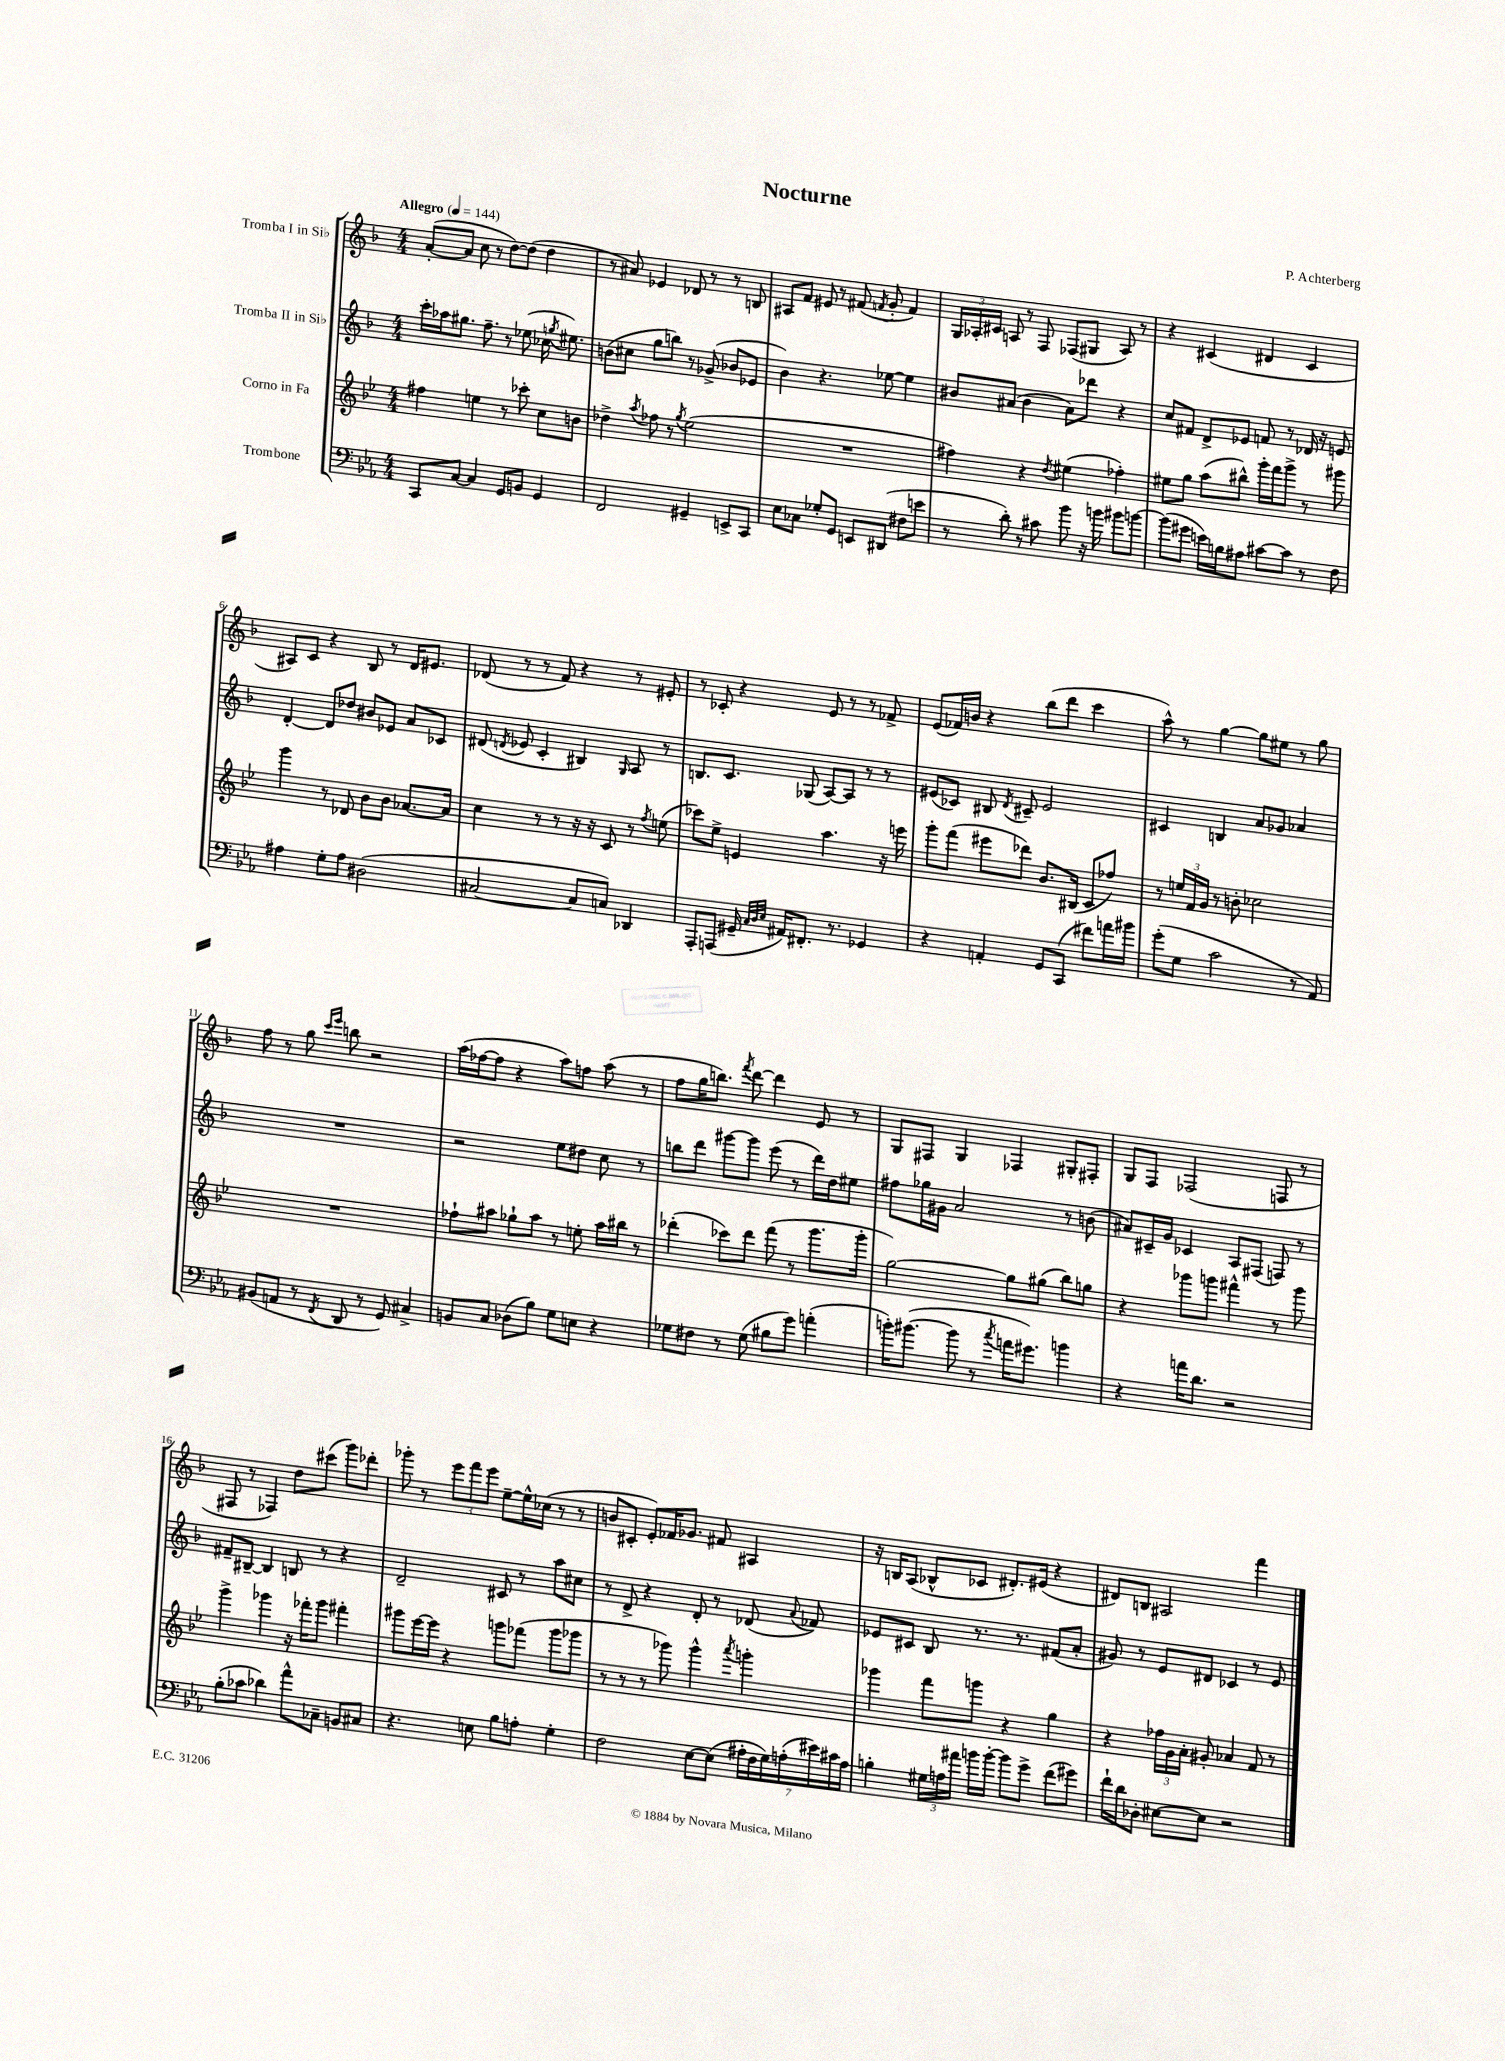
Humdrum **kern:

**kern	**kern	**kern	**kern
*staff4	*staff3	*staff2	*staff1
*clefF4	*clefG2	*clefG2	*clefG2
*k[b-e-a-]	*k[b-e-]	*k[b-]	*k[b-]
*M4/4	*M4/4	*M4/4	*M4/4
*MM144	*MM144	*MM144	*MM144
8CC/L	4ff#\	16ccc'\LL	([8a'/L
.	.	16aa-\J	.
[8C/J	.	8.gg#\J	8a/]J
4C/]	4ee\	.	8cc\
.	.	8.ff~\	.
.	.	.	8r
8GG/L	8r	8r	[8dd\L)
8BB/J	8ccc-'\	(8ee-\	(8dd\]J
4GG/	8cc\L	16cc-\	4dd\
.	.	8qgg/	.
.	.	8.ee#\)	.
.	8b\J	.	.
=	=	=	=
2FF/	4dd-^\	(8b\L	8r
.	.	8cc#\J	8a#/)
.	8qaa/	.	.
.	8ff-\	8gg\L	4e-/
.	8r	8bb\J)	.
.	8qgg/	.	.
4GG#~/	(2ee-\	8r	8d-/
.	.	(8g-^/	8r
8EE^/L	.	8b-/L	8r
8CC/J	.	8e-/J	8B/
=	=	=	=
8E-\L	1r	4b-\)	8A#/L
8C-\J	.	.	8f/J
8G-'/L	.	4.r	8e#/
8GG/J	.	.	8r
8EE/L	.	.	(8f#/
.	.	.	8qf/
(8DD#/J	.	[8ee-\	8g'/
8F#\L	.	4ee-\]	4f/)
8e\J	.	.	.
=	=	=	=
8r	4ff#\)	8b#/L	24G/LL
.	.	.	24A-'/
.	.	.	24c#/JJ
8d'\)	.	(8a#/J	8A/
8r	4r	4b#\	8r
8c#\	.	.	8F/
.	8qdd/	.	.
8b-\	(4ee#\	8a#\L)	(8F-/L
16r	.	8ddd-\J	8G#/J
16b\	.	.	.
8b#\L	4ff-'\)	4r	8A/)
[8b\J	.	.	8r
=	=	=	=
(8b\]L	8ee#\L	8cc/L	4r
8g#\J	8gg\J	8f#/J	.
16e\LL)	(8aa\L	8d^/L	(4c#/
16B\J	.	.	.
8A#\J	8bb#^^\J)	8e-/J	.
[8c#\L	16ggg'\LL	8f/	4d#/
.	16fff\J	.	.
8c#\]J	8ggg^\J	8r	.
8r	8r	16d-/	4c#/
.	.	16r	.
8F\	8ggg#\	8e/	.
=	=	=	=
4A#\	4ggg\	[4d'/	8A#/L)
.	.	.	8c/J
8G'\L	8r	8d/]L	4r
8A#\J	8d-/	8dd-/J	.
(2D#\	8b-\L	8b#/L	8B-/
.	8b-\J	8e-/J	8r
.	[8.a-/L	8a/L	16d/LK
.	.	.	8.e#/J
.	.	8c-/J	.
.	16a-/]Jk	.	.
=	=	=	=
[2C#/	4cc\	(8d#/	(8d-/
.	.	8qd/	.
.	.	8e-/	8r
.	8r	4c'/	8r
.	8r	.	8f/)
8C#/]L	16r	4B#/)	4r
.	16r	.	.
8C/J)	8c/	.	.
.	.	16qqG/	.
4DD-/	8r	8A/	8r
.	8qff/	.	.
.	(8ee\	8r	8e#'/
=	=	=	=
8AAA-'/L	8ccc-\L)	8.B/L	8r
(8AAA/J	8ee-^\J	.	8c-'/
.	.	8.c/J	.
16GG#~/	4e/	.	4r
32qqC/LLL	.	.	.
32qqD/	.	.	.
32qqE-/JJJ	.	.	.
16AA#/LK)	.	.	.
8.FF#'/J	.	(8G-/	.
.	4.aa\	[8A/L)	8e/
8.r	.	.	.
.	.	8A/]J	8r
4GG-/	.	8r	8r
.	16r	8r	8f-^/
.	16eee\	.	.
=	=	=	=
4r	8ggg'\L	(8e#/L	(8e/L
.	(8fff\J	8c-/J)	16f-/L)
.	.	.	16b/JJ
4AA'/	8eee#\L	8B#/	4r
.	.	8qd/	.
.	8ddd-\J)	8c#~/	.
8GG/L	8.b-/L	2e#/	(8bb-\L
(8CC/J	.	.	8ddd\J
.	(16B#/Jk	.	.
8f#\L)	8c/L	.	4ccc\
16a\L	8ff-/J)	.	.
16b#\JJ	.	.	.
=	=	=	=
(8g'\L	8r	4c#/	8aa^^\)
8G\J	24ee/LL	.	8r
.	24f/	.	.
.	24g/JJ	.	.
2c\	8r	4B/	[4gg\
.	8b'\	.	.
.	2cc-\	8a/L	8gg\]L
.	.	8g-/J	8ee#\J
8r	.	4a-/	8r
8AA-/)	.	.	8gg\
=	=	=	=
(8BB#/L	1r	1r	8ff\
8AA/J	.	.	8r
8r	.	.	8gg\
.	.	.	16qqccc/LL
8qFF/	.	.	16qqeee/JJ
8DD/	.	.	8bb\
8r	.	.	2r
8GG/)	.	.	.
4C#^/	.	.	.
=	=	=	=
8BB/L	8ff-`\L	2r	(16aa\LL
.	.	.	[16ff-\J
8C/J	8aa#\J	.	8ff-\]J
(8D-\L	8gg-`\L	.	4r
8B-\J)	8aa#\J	.	.
8G\L	8r	8ee\L	8aa\L)
8E\J	8ee'\	8dd#\J	8ff\J
4r	16aa#\LL	8cc\	(8aa\
.	16bb#\JJ	.	.
.	8r	8r	8r
=	=	=	=
8G-\L	(4ddd-'\	8bb\L	8ff\L
8F#\J	.	8ddd\J	16gg\K
.	.	.	8.bb\J)
8r	8ccc-\L)	[8ggg#\L	.
.	.	.	8qfff/
(8G-\	8ddd-\J	8ggg#\]J	[8ddd\
8B#\L	(8fff\	(8eee\	4ddd\]
8g\J)	8r	8r	.
(4a'\	8.ggg\L	16ddd\LL)	8e/
.	.	16dd\J	.
.	.	8ee#\J	8r
.	16ggg'\Jk	.	.
=	=	=	=
16b'\LK)	[2gg\)	8ff#\L	8G/L
([8.b#\J	.	.	.
.	.	16gg-\L	8F#/J
.	.	16g#\JJ	.
8b#\]	.	2a/	4G/
8r	.	.	.
8qcc/	.	.	.
16a\LK	8gg\]L	.	4F-/
8.g#\J)	.	.	.
.	(8gg#\J	.	.
4b\	8bb-\L)	8r	8G#'/L
.	8gg\J	(8b\	8F#'/J
=	=	=	=
4r	4r	8a#/L)	8G/L
.	.	16c#~/L	8F/J
.	.	16g/JJ	.
16a\LK	8ggg-\L	4c-/	(2F-/
8.d\J	.	.	.
.	8ggg\J	.	.
2r	4fff#^^\	8A/L	.
.	.	(8F#/J	.
.	8r	8F/)	8F/
.	8ggg\	8r	8r
=	=	=	=
(8B-'\L	4ggg^\	8f#~/L	8F#/
8c-\J	.	[8B#~/J	8r
4d-\)	4ggg-\	4B#/]	4F-/)
8a-^^\L	16r	8B/	8dd\L
.	16fff-'\LK	.	.
8C-~\J	8ggg-\J	8r	(8ccc#\J
8BB/L	4fff#'\	4r	8ggg\L)
8C#/J	.	.	8ddd-'\J
=	=	=	=
4.r	8ggg#\L	2d~/	8ggg-'\
.	[16eee-\L	.	8r
.	16eee-\]JJ	.	.
.	4r	.	12eee\L
.	.	.	12fff\
8E\	.	.	.
.	.	.	12eee\J
8B-\L	8ggg\L	8c#/	[8ee~\L
8A'\J	(8fff-\J	8r	16ee^^\]L
.	.	.	(16cc-\JJ
4G'\	8ggg\L	8aa\L	8r
.	8ggg-\J	8cc#\J	8r
=	=	=	=
2F\	8r	8r	8b/L
.	8r	8d^/	8c#'/J
.	8r	4r	8e'/L)
.	8ggg-\)	.	16f-/K
.	.	.	8.g-/J
[8E-\L	4ggg-^^\	8d'/	.
(8E-\]J	.	8r	8f#/
.	8qaaa/	.	.
28A#'\LL	4ggg'\	(8d-/	4A#/
28F\	.	.	.
28G\)	.	.	.
(28A'\	.	.	.
.	.	8qqa/	.
.	.	8f-/)	.
28e#\)	.	.	.
28c#\	.	.	.
28A\JJ	.	.	.
=	=	=	=
4B'\	4ggg-\	8e-/L	16r
.	.	.	16B/LK
.	.	8c#/J	(8A/J
24G#\LL	8fff\L	8B-/	8B-^^/L
24A\	.	.	.
24a#\JJ	.	.	.
16b\LL	8ggg\J	8.r	8c-/J
[16b'\JJ	.	.	.
8b\]L	4r	.	8.d#'/L)
.	.	8.r	.
8g^\J	.	.	.
.	.	.	(16e#/Jk
(8f\L	4gg\	(8f#/L	4r
8g#\J)	.	8a'/J	.
=	=	=	=
16f`\LL	4r	8g#/)	8d#/L)
16d\J	.	.	.
8D-'\J	.	8r	8B/J
[8E#\L	24ff-\LL	8e/L	2A#/
.	24g\	.	.
.	24a'\JJ	.	.
8E#\]J	8g#'/	8d#/J	.
2r	4a-/	4c-/	.
.	8f/	8r	4fff\
.	8r	8e/	.
==	==	==	==
*-	*-	*-	*-
